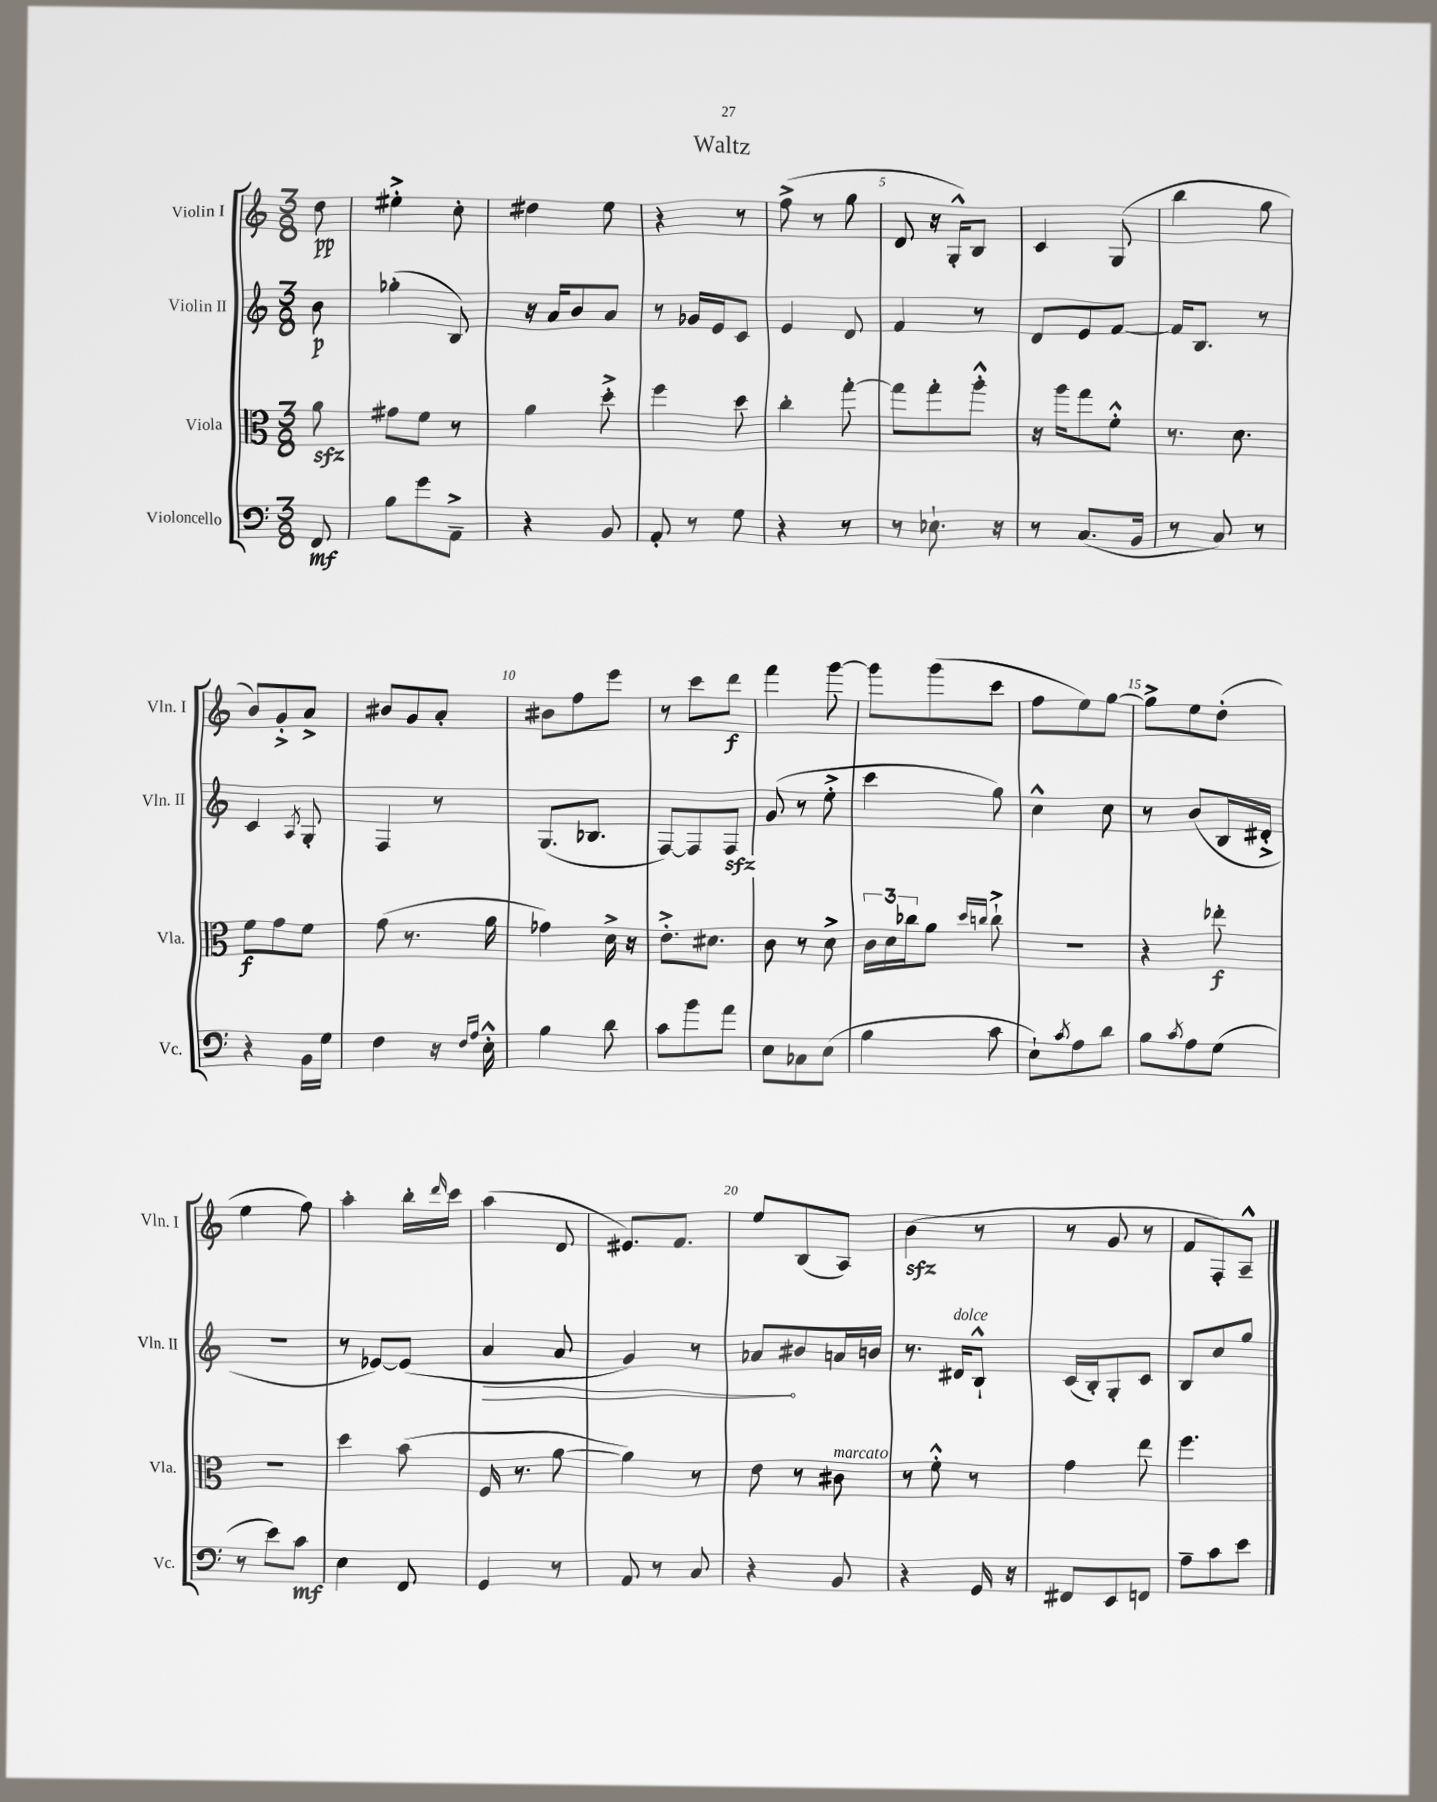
\header { title = "Waltz" }
<<
\new StaffGroup <<
\new Staff = "s0" \with { instrumentName = "Violin I" shortInstrumentName = "Vln. I" } {
    \clef treble \key c \major \numericTimeSignature \time 3/8 \partial 8
    d''8\pp |
    eis''4-.-> c''8-. |
    dis''4 e''8 |
    r4 r8 |
    f''8->( r8 g''8 |
    d'8 r16 g16-.-^) b8 |
    c'4 g8( |
    b''4 g''8 |
    b'8) g'8-.-> a'8-> |
    bis'8 g'8 a'8-. |
    bis'8 f''8 e'''8 |
    r8 c'''8 d'''8\f |
    f'''4 g'''8~ |
    g'''8 g'''8( c'''8 |
    f''8 e''8) g''8~ |
    g''8-> e''8 d''8-.( |
    e''4 f''8) |
    a''4-. b''16-. \grace { d'''16 } c'''16 |
    a''4( d'8 |
    eis'8.) f'8. |
    e''8 b8( a8) |
    b'4\sfz( r8 |
    r8 g'8 r8 |
    f'8 f8-.) a8---^ \bar "|." |
}
\new Staff = "s1" \with { instrumentName = "Violin II" shortInstrumentName = "Vln. II" } {
    \clef treble \key c \major \numericTimeSignature \time 3/8 \partial 8
    b'8\p |
    ges''4-.( b8) |
    r16 a'16 b'8 a'8 |
    r8 ges'16 e'16 c'8 |
    e'4 d'8 |
    f'4 r8 |
    d'8 e'8 f'8~ |
    f'16 b8. r8 |
    c'4 \acciaccatura { a8 } g8-. |
    f4 r8 |
    g8.( bes8. |
    f8~) f8 f8\sfz |
    g'8( r8 e''8-.-> |
    c'''4 g''8) |
    c''4-^ c''8 |
    r8 b'8( b16 dis'16-.-> |
    r4. |
    r8 ees'8~) ees'8( |
    \once \override Hairpin.circled-tip = ##t a'4\> a'8 |
    g'4) r8 |
    aes'8\! bis'8 a'16 b'16 |
    r8. dis'16^\markup { \italic "dolce" } b8-!-^ |
    c'16( b16-.) g8-. c'8 |
    b8 c''8 g''8 \bar "|." |
}
\new Staff = "s2" \with { instrumentName = "Viola" shortInstrumentName = "Vla." } {
    \clef alto \key c \major \numericTimeSignature \time 3/8 \partial 8
    a'8\sfz |
    gis'8 f'8 r8 |
    a'4 d''8-.-> |
    f''4 d''8 |
    c''4-. g''8~-. |
    g''8 g''8-. a''8-.-^ |
    r16 a''16 g''8 f'8-.-^ |
    r8. d'8. |
    f'8\f g'8 f'8 |
    g'8( r8. a'16 |
    ges'4) d'16-> r16 |
    e'8.-.-> dis'8. |
    c'8 r8 d'8-> |
    \tuplet 3/2 { c'16 d'16 ces''16 } a'8 \grace { d''16 c''16 } c''8-!-> |
    R4. |
    r4 ees''8-.\f |
    R4. |
    d''4 b'8( |
    f16 r8. a'8~ |
    a'4) r8 |
    e'8 r8 cis'8^\markup { \italic "marcato" } |
    r8 f'8-.-^ r8 |
    g'4 e''8 |
    f''4. \bar "|." |
}
\new Staff = "s3" \with { instrumentName = "Violoncello" shortInstrumentName = "Vc." } {
    \clef bass \key c \major \numericTimeSignature \time 3/8 \partial 8
    f,8\mf |
    b8 g'8 a,8---> |
    r4 b,8 |
    a,8-. r8 g8 |
    r4 r8 |
    r8 ees8.-! r16 |
    r8 c8.( b,16 |
    r8 c8) r8 |
    r4 b,16 g16 |
    f4 r16 \grace { f16 a16 } e16-.-^ |
    b4 d'8 |
    c'8 b'8 a'8 |
    e8 ces8 e8( |
    b4 c'8 |
    e8-!) \acciaccatura { c'8 } a8 d'8 |
    b8 \acciaccatura { c'8 } a8 g8( |
    r8 e'8) c'8\mf |
    e4 f,8 |
    g,4 r8 |
    a,8 r8 c8 |
    r4 b,8 |
    r4 g,16 r16 |
    fis,8 e,8 f,8 |
    a8-- c'8 e'8 \bar "|." |
}
>>
>>
\layout { \context { \Score \override BarNumber.break-visibility = ##(#f #t #t) barNumberVisibility = #(every-nth-bar-number-visible 5) } }
